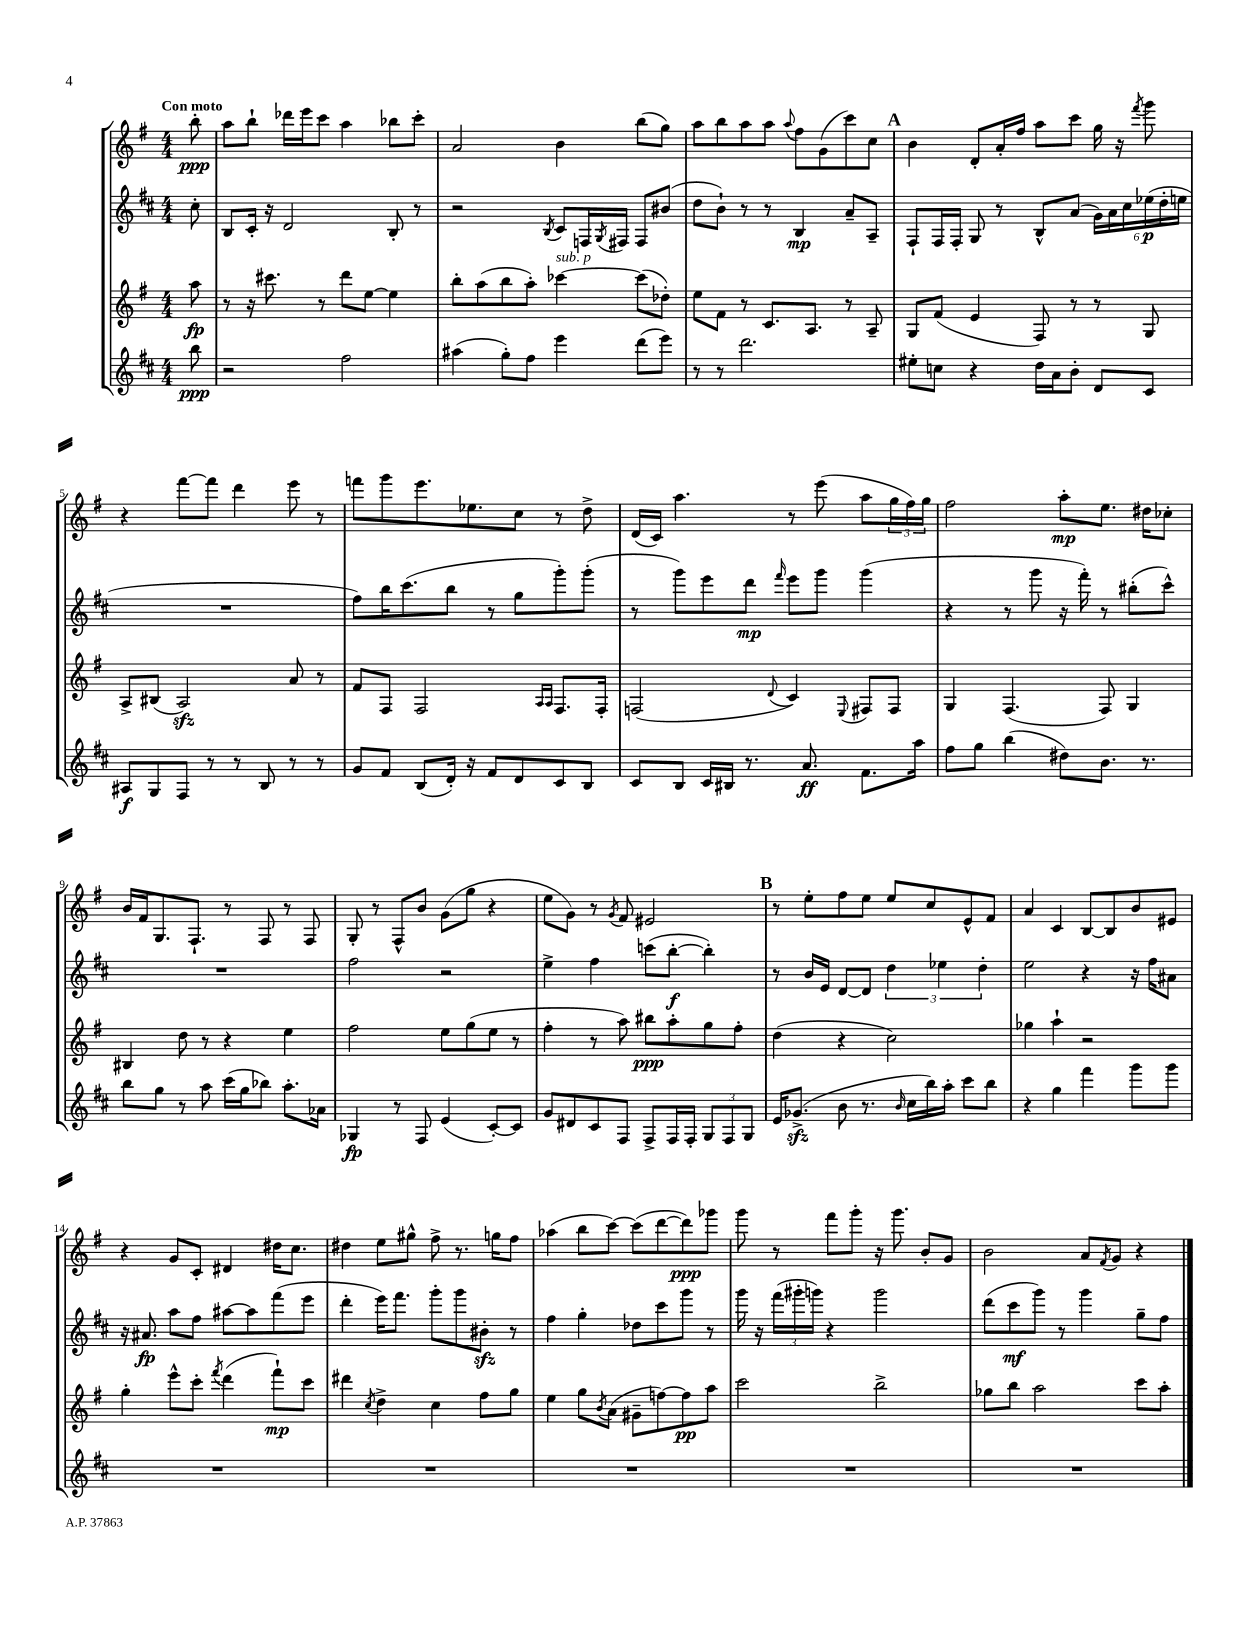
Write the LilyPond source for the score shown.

<<
\new StaffGroup <<
\new Staff = "s0" {
    \clef treble \key g \major \numericTimeSignature \time 4/4 \partial 8 \tempo "Con moto"
    b''8-.\ppp |
    a''8 b''8-! des'''16 e'''16 c'''8 a''4 bes''8 c'''8-. |
    a'2 b'4 b''8( g''8) |
    a''8 b''8 a''8 a''8 \appoggiatura { a''8 } fis''8 g'8( c'''8) c''8 |
    \mark \markup { \bold "A" } b'4 d'8-. a'16-. fis''16 a''8 c'''8 g''16 r16 \acciaccatura { fis'''8 } g'''8 |
    r4 fis'''8~ fis'''8 d'''4 e'''8 r8 |
    f'''8 g'''8 e'''8. ees''8. c''8 r8 d''8-> |
    d'16( c'16) a''4. r8 e'''8( a''8 \tuplet 3/2 { g''16 fis''16) g''16 } |
    fis''2 a''8-.\mp e''8. dis''16 ces''8-. |
    b'16 fis'16 g8. fis8.-! r8 fis8 r8 fis8 |
    g8-. r8 fis8-^ b'8 g'8( g''8 r4 |
    e''8 g'8) r8 \acciaccatura { g'8 } fis'8 eis'2 |
    \mark \markup { \bold "B" } r8 e''8-. fis''8 e''8 e''8 c''8 e'8-^ fis'8 |
    a'4 c'4 b8~ b8 b'8 eis'8 |
    r4 g'8 c'8-. dis'4 dis''16 c''8. |
    dis''4 e''8 gis''8-^ fis''8-> r8. g''16 fis''8 |
    aes''4( b''8 c'''8~) c'''8( d'''8~ d'''8\ppp) ges'''8 |
    g'''8 r8 fis'''8 g'''8-. r16 g'''8. b'8-. g'8 |
    b'2 a'8 \acciaccatura { fis'8 } g'8 r4 \bar "|." |
}
\new Staff = "s1" {
    \clef treble \key d \major \numericTimeSignature \time 4/4 \partial 8
    cis''8-. |
    b8 cis'16-. r16 d'2 b8-. r8 |
    r2 \acciaccatura { b8 } cis'8 f16 \acciaccatura { g8 } fis16 fis8 bis'8( |
    d''8 b'8-!) r8 r8 b4\mp a'8-- a8-- |
    \mark \markup { \bold "A" } fis8-! fis16 fis16-. g8 r8 b8-^ a'8( \tuplet 6/4 { g'16) a'16 cis''16 ees''16\p( d''16-. e''16 } |
    R1 |
    fis''8) b''16 cis'''8.( b''8 r8 g''8 g'''8-.) g'''8-.( |
    r8 g'''8) e'''8 d'''8\mp \grace { fis'''16 } e'''8 g'''8 g'''4( |
    r4 r8 g'''8 r16 fis'''16-.) r8 bis''8-.( cis'''8-^) |
    R1 |
    fis''2 r2 |
    e''4-> fis''4 c'''8( b''8~-.\f b''4-.) |
    \mark \markup { \bold "B" } r8 b'16 e'16 d'8~ d'8 \tuplet 3/2 { d''4 ees''4 d''4-. } |
    e''2 r4 r16 fis''16 ais'8 |
    r16 ais'8.\fp a''8 fis''8 ais''8~ ais''8 fis'''8( e'''8 |
    d'''4-. e'''16) fis'''8. g'''8-. g'''8 bis'8-.\sfz r8 |
    fis''4 g''4-. des''8 cis'''8 g'''8 r8 |
    g'''16 r16 \tuplet 3/2 { fis'''16( gis'''16-. g'''16) } r4 g'''2 |
    d'''8( cis'''8\mf g'''8) r8 g'''4 g''8-- fis''8 \bar "|." |
}
\new Staff = "s2" {
    \clef treble \key g \major \numericTimeSignature \time 4/4 \partial 8
    a''8\fp |
    r8 r16 cis'''8. r8 d'''8 e''8~ e''4 |
    b''8-. a''8( b''8 a''8-.) ces'''4~^\markup { \italic "sub. p" } ces'''8( des''8-.) |
    e''8 fis'8 r8 c'8. a8. r8 a8-- |
    \mark \markup { \bold "A" } g8 fis'8( e'4 fis8) r8 r8 g8 |
    a8-> bis8( a2\sfz) a'8 r8 |
    fis'8 fis8 fis2 \grace { a16 a16 } fis8. fis16-. |
    f2( \appoggiatura { d'8 } c'4) \appoggiatura { e8 } fis8 fis8 |
    g4 fis4.( fis8) g4 |
    bis4 d''8 r8 r4 e''4 |
    fis''2 e''8 g''8( e''8 r8 |
    fis''4-. r8 a''8) bis''8\ppp a''8-. g''8 fis''8-. |
    \mark \markup { \bold "B" } d''4( r4 c''2) |
    ges''4 a''4-! r2 |
    g''4-. e'''8-^ c'''8-. \acciaccatura { fis'''8 } d'''4( fis'''8-!\mp) c'''8 |
    dis'''4 \acciaccatura { c''8 } d''4-> c''4 fis''8 g''8 |
    e''4 g''8 \acciaccatura { b'8 } a'8( gis'8-- f''8~) f''8\pp a''8 |
    c'''2 b''2-> |
    ges''8 b''8 a''2 c'''8 a''8-. \bar "|." |
}
\new Staff = "s3" {
    \clef treble \key d \major \numericTimeSignature \time 4/4 \partial 8
    b''8\ppp |
    r2 fis''2 |
    ais''4( g''8-.) fis''8 e'''4 d'''8( e'''8) |
    r8 r8 d'''2. |
    \mark \markup { \bold "A" } eis''8-. c''8 r4 d''16 a'16 b'8-. d'8 cis'8 |
    ais8\f g8 fis8 r8 r8 b8 r8 r8 |
    g'8 fis'8 b8( d'16-.) r16 fis'8 d'8 cis'8 b8 |
    cis'8 b8 cis'16 bis16 r8. a'8.\ff fis'8. a''16 |
    fis''8 g''8 b''4( dis''8) b'8. r8. |
    b''8 g''8 r8 a''8 cis'''16( g''16 bes''8) a''8.-. aes'16 |
    ges4\fp r8 fis8 e'4( cis'8~-.) cis'8 |
    g'8 dis'8 cis'8 fis8 fis8-> fis16 fis16-. \tuplet 3/2 { g8 fis8 g8 } |
    \mark \markup { \bold "B" } e'16 ges'8.->\sfz( b'8 r8. \grace { b'16 } cis''16 b''16) a''16-. cis'''8 b''8 |
    r4 g''4 fis'''4 g'''8 g'''8 |
    R1 |
    R1 |
    R1 |
    R1 |
    R1 \bar "|." |
}
>>
>>
